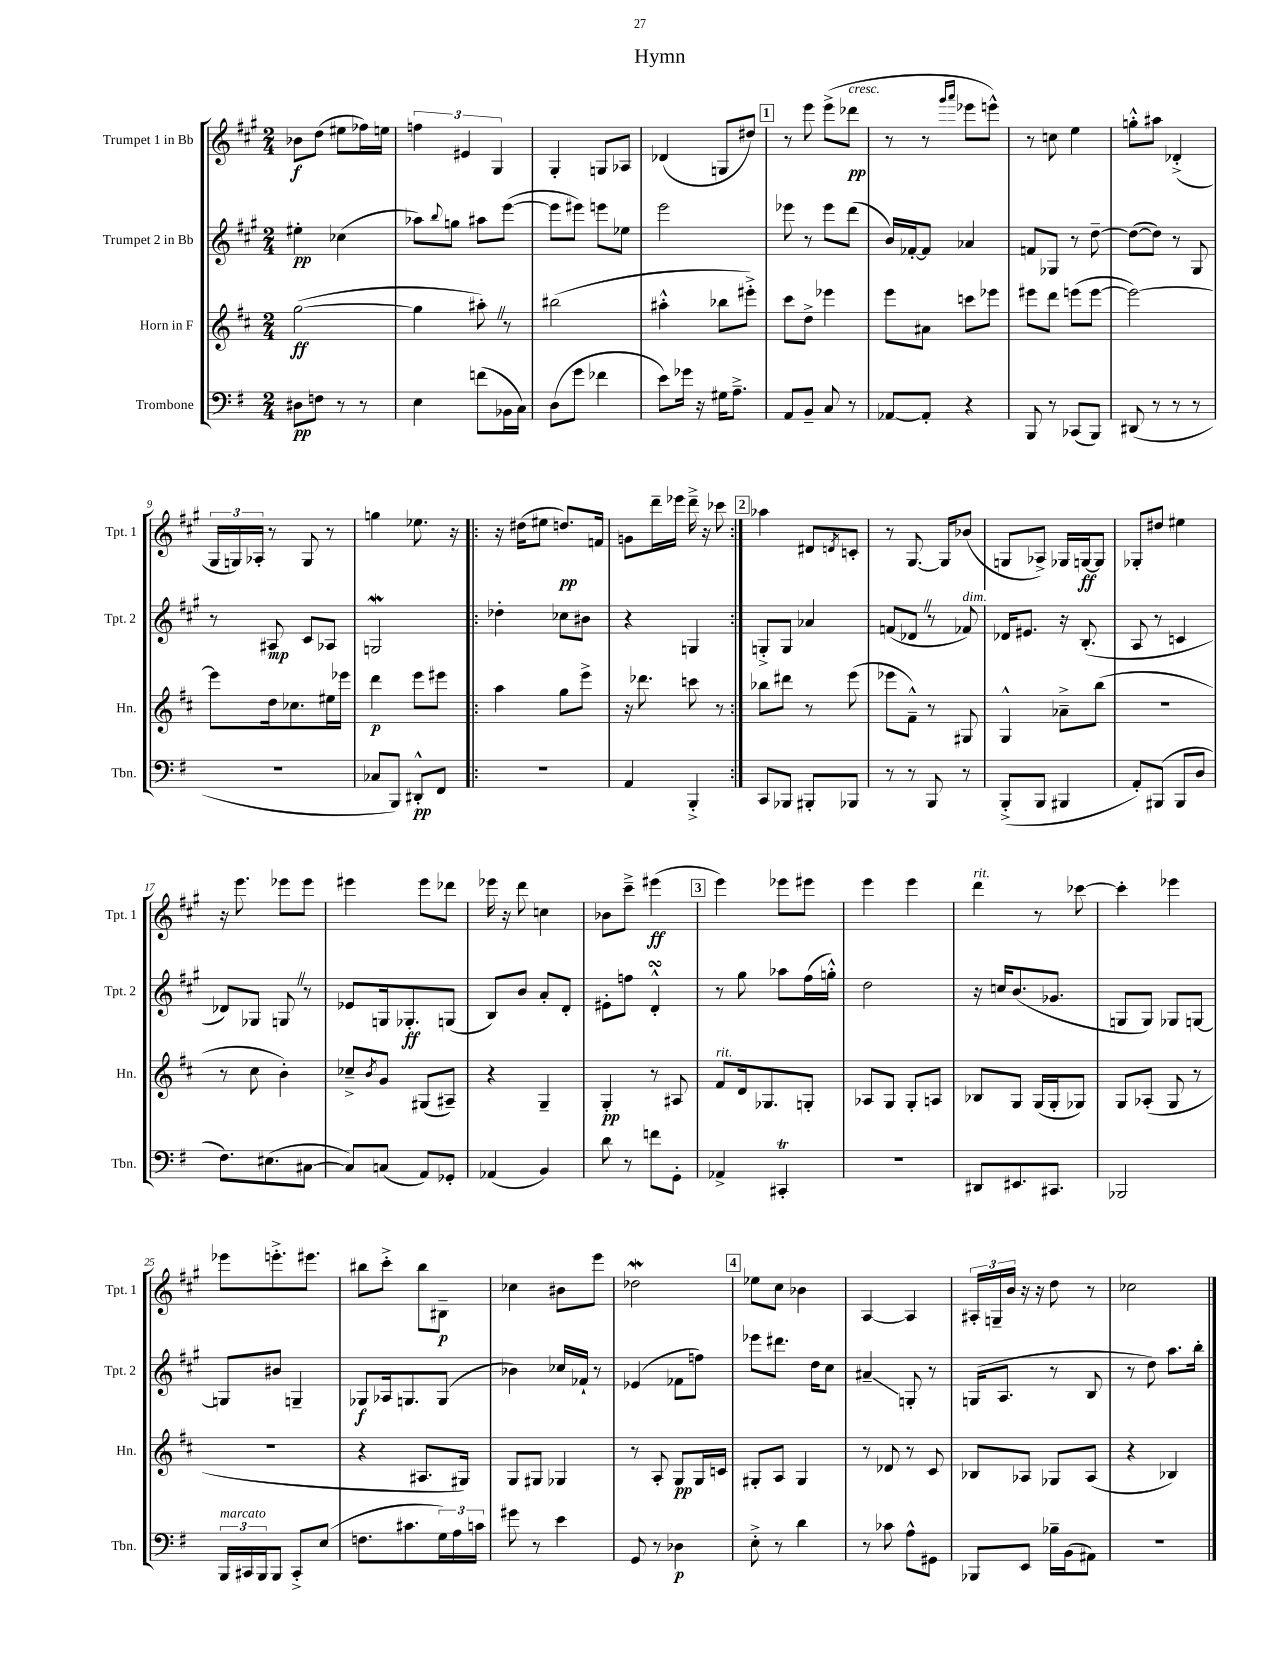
\header { title = "Hymn" }
<<
\new StaffGroup <<
\new Staff = "s0" \with { instrumentName = "Trumpet 1 in Bb" shortInstrumentName = "Tpt. 1" } {
    \clef treble \key a \major \numericTimeSignature \time 2/4
    bes'8\f d''8( eis''8 fes''16) e''16 |
    \tuplet 3/2 { f''4 eis'4 gis4 } |
    gis4-. g8 aes8 |
    des'4( g8 dis''8) |
    \mark \markup { \box "1" } r8 e'''8 e'''8->( des'''8\pp^\markup { \italic "cresc." } |
    r8 r8 \grace { gis'''16 a'''16 } ees'''8 e'''8-^) |
    r8 c''8 e''4 |
    g''8-.-^ ais''8 des'4-.->( |
    \tuplet 3/2 { gis16 g16) aes16-. } r8 g8 r8 |
    g''4 ees''8. r16 |
    \repeat volta 2 { r16 dis''16( eis''8 d''8.\pp) f'16 |
    g'8 d'''16-- ees'''16 d'''16---> r16 ces'''8 | }
    \mark \markup { \box "2" } aes''4 dis'8 \acciaccatura { d'8 } c'8-. |
    r8 gis8.~ gis16 bes'8( |
    g8 aes8->) ges16 g16~\ff g8 |
    ges8-. dis''8 eis''4 |
    r16 e'''8. ees'''8 ees'''8 |
    eis'''4 eis'''8 des'''8 |
    ees'''16 r16 d'''8 c''4 |
    bes'8 cis'''8---> eis'''4\ff( |
    \mark \markup { \box "3" } e'''4) ees'''8 eis'''8 |
    e'''4 e'''4 |
    d'''4^\markup { \italic "rit." } r8 ces'''8~ |
    ces'''4-. ees'''4 |
    ees'''8 e'''8.-.-> eis'''8. |
    bis''8 cis'''8-.-> bis''8 bis8--\p |
    ces''4 bis'8 e'''8 |
    des''2\mordent |
    \mark \markup { \box "4" } ees''8 cis''8 bes'4 |
    a4~ a4 |
    \tuplet 3/2 { ais16-. g16-- b'16 } r16 r16 d''8 r8 |
    ces''2 \bar "|." |
}
\new Staff = "s1" \with { instrumentName = "Trumpet 2 in Bb" shortInstrumentName = "Tpt. 2" } {
    \clef treble \key a \major \numericTimeSignature \time 2/4
    eis''4-.\pp ces''4( |
    aes''8) \appoggiatura { b''8 } g''8 ais''8 e'''8~( |
    e'''8 eis'''8) e'''8 ees''8 |
    e'''2 |
    \mark \markup { \box "1" } ees'''8 r8 ees'''8 d'''8( |
    b'16) fes'16~-. fes'8 aes'4 |
    f'8 ges8 r8 d''8~-- |
    d''8~( d''8) r8 gis8 |
    r8 ais8\mp cis'8 aes8 |
    g2\mordent |
    \repeat volta 2 { des''4-. ces''8 bis'8 |
    r4 g4 | }
    \mark \markup { \box "2" } g8-.-> g8 aes'4 |
    f'8( des'8 \once \override BreathingSign.text = \markup { \musicglyph "scripts.caesura.straight" } \breathe r8 fes'8^\markup { \italic "dim." }) |
    des'16 eis'8. r16 b8.-.( |
    a8 r8 c'4 |
    des'8) ges8 g8 \once \override BreathingSign.text = \markup { \musicglyph "scripts.caesura.straight" } \breathe r8 |
    ees'8 g16 ges8.-.\ff g8( |
    b8) b'8 a'8-. d'8-. |
    eis'8-. f''8 d'4-.-^\turn |
    \mark \markup { \box "3" } r8 gis''8 aes''8 fis''16( g''16-.-^) |
    d''2 |
    r16 c''16 b'8.( ges'8. |
    g8 g8) ges8 g8~ |
    g8 bis'8 g4-- |
    ges8\f aes16 g8. g8( |
    bes'4) ces''16 fes'16-! r8 |
    ees'4( fes'8 f''8) |
    \mark \markup { \box "4" } ees'''8 dis'''8. d''16 cis''8 |
    ais'4--\glissando g8-. r8 |
    g16( a8. r8 b8 |
    r8 d''8) a''8. b''16-. \bar "|." |
}
\new Staff = "s2" \with { instrumentName = "Horn in F" shortInstrumentName = "Hn." } {
    \clef treble \key d \major \numericTimeSignature \time 2/4
    g''2~\ff( |
    g''4 ais''8-.) \once \override BreathingSign.text = \markup { \musicglyph "scripts.caesura.straight" } \breathe r8 |
    bis''2( |
    ais''4-.-^ bes''8 eis'''8-.->) |
    \mark \markup { \box "1" } cis'''8 d''8-> ees'''4 |
    e'''8 ais'8 c'''8 ees'''8 |
    eis'''8 d'''8 e'''8( e'''8~ |
    e'''2~) |
    e'''8 d''16 ces''8. eis''16 ees'''16 |
    d'''4\p e'''8 eis'''8 |
    \repeat volta 2 { a''4 g''8 e'''8-> |
    r16 des'''8. c'''8 r8 | }
    \mark \markup { \box "2" } bes''8 dis'''8 r8 e'''8( |
    ees'''8 fis'8---^) r8 gis8 |
    g4-^ aes'8---> b''8( |
    R2 |
    r8 cis''8 b'4-.) |
    ces''8---> \acciaccatura { b'8 } g'8 gis8( ais8--) |
    r4 g4-- |
    g4-.\pp r8 ais8 |
    \mark \markup { \box "3" } fis'8^\markup { \italic "rit." } d'16 ges8. g8-. |
    aes8 g8 g8-. a8 |
    bes8 g8 g16( g16-. ges8) |
    g8 aes8-.( g8 r8 |
    R2 |
    r4 ais8. gis16) |
    g8 gis8 ges4 |
    r8 a8-. g8\pp g16 c'16 |
    \mark \markup { \box "4" } gis8-. a8 gis4 |
    r8 des'8 r8 cis'8 |
    bes8 aes8 ges8 aes8( |
    r4 bes4) \bar "|." |
}
\new Staff = "s3" \with { instrumentName = "Trombone" shortInstrumentName = "Tbn." } {
    \clef bass \key g \major \numericTimeSignature \time 2/4
    dis8\pp f8 r8 r8 |
    e4 f'8( bes,16 c16) |
    d8( g'8 fes'4 |
    e'8) ges'16 r16 gis16 a8.---> |
    \mark \markup { \box "1" } a,8 b,8-- c8 r8 |
    aes,8~ aes,8-. r4 |
    b,,8 r8 ces,8( b,,8) |
    dis,8( r8 r8 r8 |
    R2 |
    ces8 b,,8) dis,8-.-^\pp fis,8 |
    \repeat volta 2 { r2 |
    a,4 b,,4-.-> | }
    \mark \markup { \box "2" } c,8 bes,,8 bis,,8-. bes,,8 |
    r8 r8 b,,8 r8 |
    b,,8-.->( b,,8 bis,,4 |
    a,8-.) bis,,8( bis,,8 d8 |
    fis8.) eis8.( cis8~ |
    cis8) c8( a,8) ges,8-. |
    aes,4( b,4) |
    d'8 r8 f'8 g,8-. |
    \mark \markup { \box "3" } aes,4-> cis,4-.\trill |
    R2 |
    dis,8 eis,8. cis,8. |
    bes,,2 |
    \tuplet 3/2 { b,,16^\markup { \italic "marcato" } cis,16 b,,16 } b,,8 cis,8-.-> e8( |
    f8. cis'8. \tuplet 3/2 { g16) a16 c'16 } |
    gis'8 r8 e'4 |
    g,8 r8 des4\p |
    \mark \markup { \box "4" } e8-.-> r8 d'4 |
    r8 ces'8 a8-^ gis,8 |
    bes,,8 e,8 bes16-- b,16( ais,8) |
    r2 \bar "|." |
}
>>
>>
